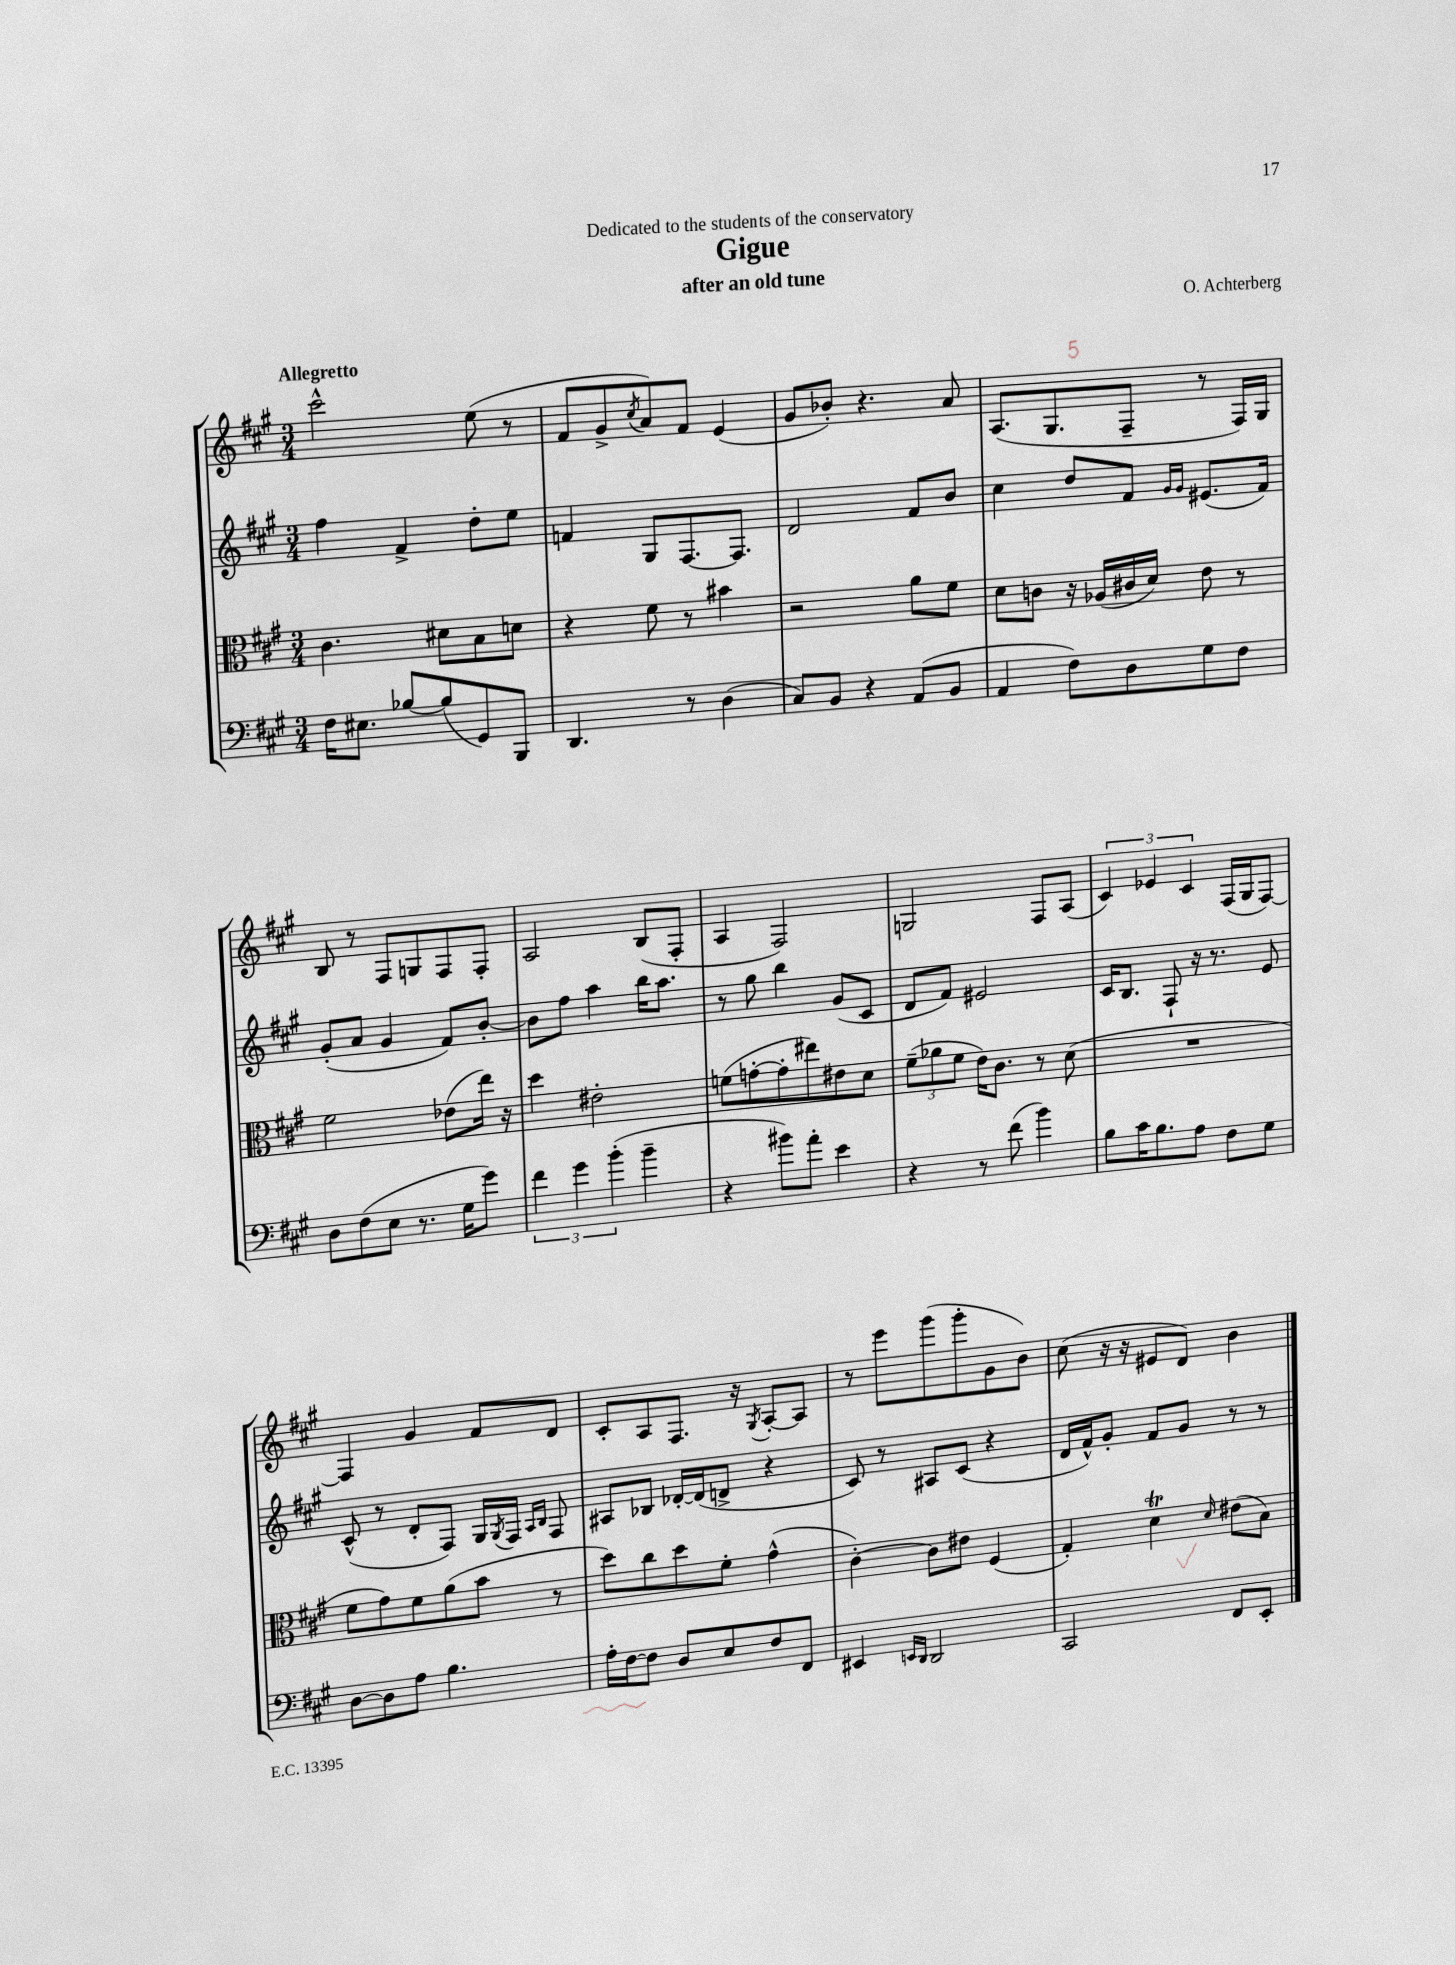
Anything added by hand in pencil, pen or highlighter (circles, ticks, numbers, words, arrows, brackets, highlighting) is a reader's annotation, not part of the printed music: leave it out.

**kern	**kern	**kern	**kern
*part4	*part3	*part2	*part1
*staff4	*staff3	*staff2	*staff1
*clefF4	*clefC3	*clefG2	*clefG2
*k[f#c#g#]	*k[f#c#g#]	*k[f#c#g#]	*k[f#c#g#]
*M3/4	*M3/4	*M3/4	*M3/4
=1	=1	=1	=1
!	!	!	!LO:TX:a:B:t=Allegretto
16F#\KL	4.c#\	4ff#\	2ccc#^^\
8.E#X\J	.	.	.
[8B-X/L	.	4f#^/	.
(8B-/]	8d#X\L	.	.
8GG#/)	8B\	8dd'\L	(8ee\
8BBB/J	8dn\J	8ee\J	8r
=2	=2	=2	=2
4.DD/	4r	4fn/	8f#/L
.	.	.	8g#^/
.	.	.	8qcc#/
.	8f#\	8G#/L	8a/)
8r	8r	[8.F#/	8f#/J
(4D\	4b#X\	.	(4e/
.	.	8.F#/J]	.
=3	=3	=3	=3
8C#/L)	2r	2d/	8g#/L
8BB/J	.	.	8b-X'/J)
4r	.	.	4.r
(8AA/L	8a\L	8f#/L	.
8BB/J	8f#\J	8b/J	8a/
=4	=4	=4	=4
4AA/	8d\L	4cc#\	(8.A/L
.	8cn\J	.	.
.	.	.	8.G#/
8F#\L)	16r	8dd/L	.
.	(16A-X/LL	.	.
8D\	16c#X/	8f#/J	8F#~/J
.	16d/JJ)	.	.
.	.	16qqg#/LL	.
.	.	16qqg#/JJ	.
8G#\	8e\	(8.e#X/L	8r
8F#\J	8r	.	16F#/LL)
.	.	16f#/Jk)	16G#/JJ
!!LO:LB:g=z
=5	=5	=5	=5
8D\L	2f#\	(8g#'/L	8B/
(8F#\	.	8a/J	8r
8E\J	.	4g#/	8F#/L
8.r	.	.	8Gn/
.	(8e-X\L	8f#/L)	8F#/
16G#\KL	.	.	.
8g#\J)	16ee\Jk)	[8b'/J	8F#'/J
.	16r	.	.
=6	=6	=6	=6
6f#\	4dd\	8b\L]	2A/
.	.	8ff#\J	.
6g#\	.	.	.
.	2e#X'\	4aa\	.
(6b'\	.	.	.
4b~\	.	16bb\KL	(8B/L
.	.	8.aa\J	.
.	.	.	8F#'/J
=7	=7	=7	=7
4r	(8fn\L	8r	4A/
.	[8gn'\	8gg#\	.
8b#X\L)	8g'\]	4bb\	2F#/)
8a'\J	8ee#X\)	.	.
4e\	8e#X\	(8g#/L	.
.	8d\J	8c#/J	.
=8	=8	=8	=8
4r	(12f#~\L	8d/L	2Gn/
.	12a-X\	.	.
.	.	8f#/J)	.
.	12f#\J	.	.
8r	16e\KL)	2e#X/	.
.	8.c#\J	.	.
(8f#\	.	.	.
4b\)	8r	.	8F#/L
.	(8d\	.	(8A/J
=9	=9	=9	=9
8B\L	2.r	16c#/KL	6c#/)
.	.	8.B/J	.
16c#\K	.	.	.
.	.	.	6e-X/
8.B\	.	.	.
.	.	8F#`/	.
.	.	.	6c#/
8A\J	.	16r	.
.	.	8.r	.
8F#\L	.	.	(16F#/LL
.	.	.	16G#/J
8G#\J	.	8e/	[8F#/J)
!!LO:LB:g=z
=10	=10	=10	=10
[8D\L	8f#\L	(8c#^^/	4F#/]
8D\]	8g#\)	8r	.
8A\J	8f#\	8d'/L	4g#/
4.B\	(8a\	8F#/J)	.
.	8b\J	16G#/LL	8f#/L
.	.	8qG#/	.
.	.	16F#/JJ	.
.	.	16qqA/LL	.
.	.	16qqB/JJ	.
.	8r	8F#/	8d/J
=11	=11	=11	=11
16A'\LL	8dd\L)	8A#X/L	8c#'/L
[16F#\J	.	.	.
8F#\J]	8cc#\	8B-X/J	8A/
8D/L	8dd\	[16d-X'/LL	8.F#/J
.	.	(16d-/J]	.
8E/	8f#'\J	8dn^/J	.
.	.	.	16r
.	.	.	8qG#/
8F#/	(4g#^^\	4r	[8A'/L
8FF#/J	.	.	8A/J]
=12	=12	=12	=12
4EE#X/	[4c#'\)	8c#/)	8r
.	.	8r	8eee\L
16qqEEn/LL	.	.	.
16qqDD/JJ	.	.	.
2DD/	8c#\L]	8A#X/L	(8ggg#\
.	8e#X\J	(8c#/J	8ggg#'\
.	(4F#/	4r	8g#\
.	.	.	8b\J)
=13	=13	=13	=13
2CC#/	4G#'/)	16d/LL	(8cc#\
.	.	16f#^^/J)	.
.	.	8g#'/J	16r
.	.	.	16r
.	4dT\	8f#/L	8e#X/L
.	.	8g#/J	8d/J)
.	16qqd/	.	.
8FF#/L	(8e#X\L	8r	4b\
8EE'/J	8B\J)	8r	.
==	==	==	==
*-	*-	*-	*-
